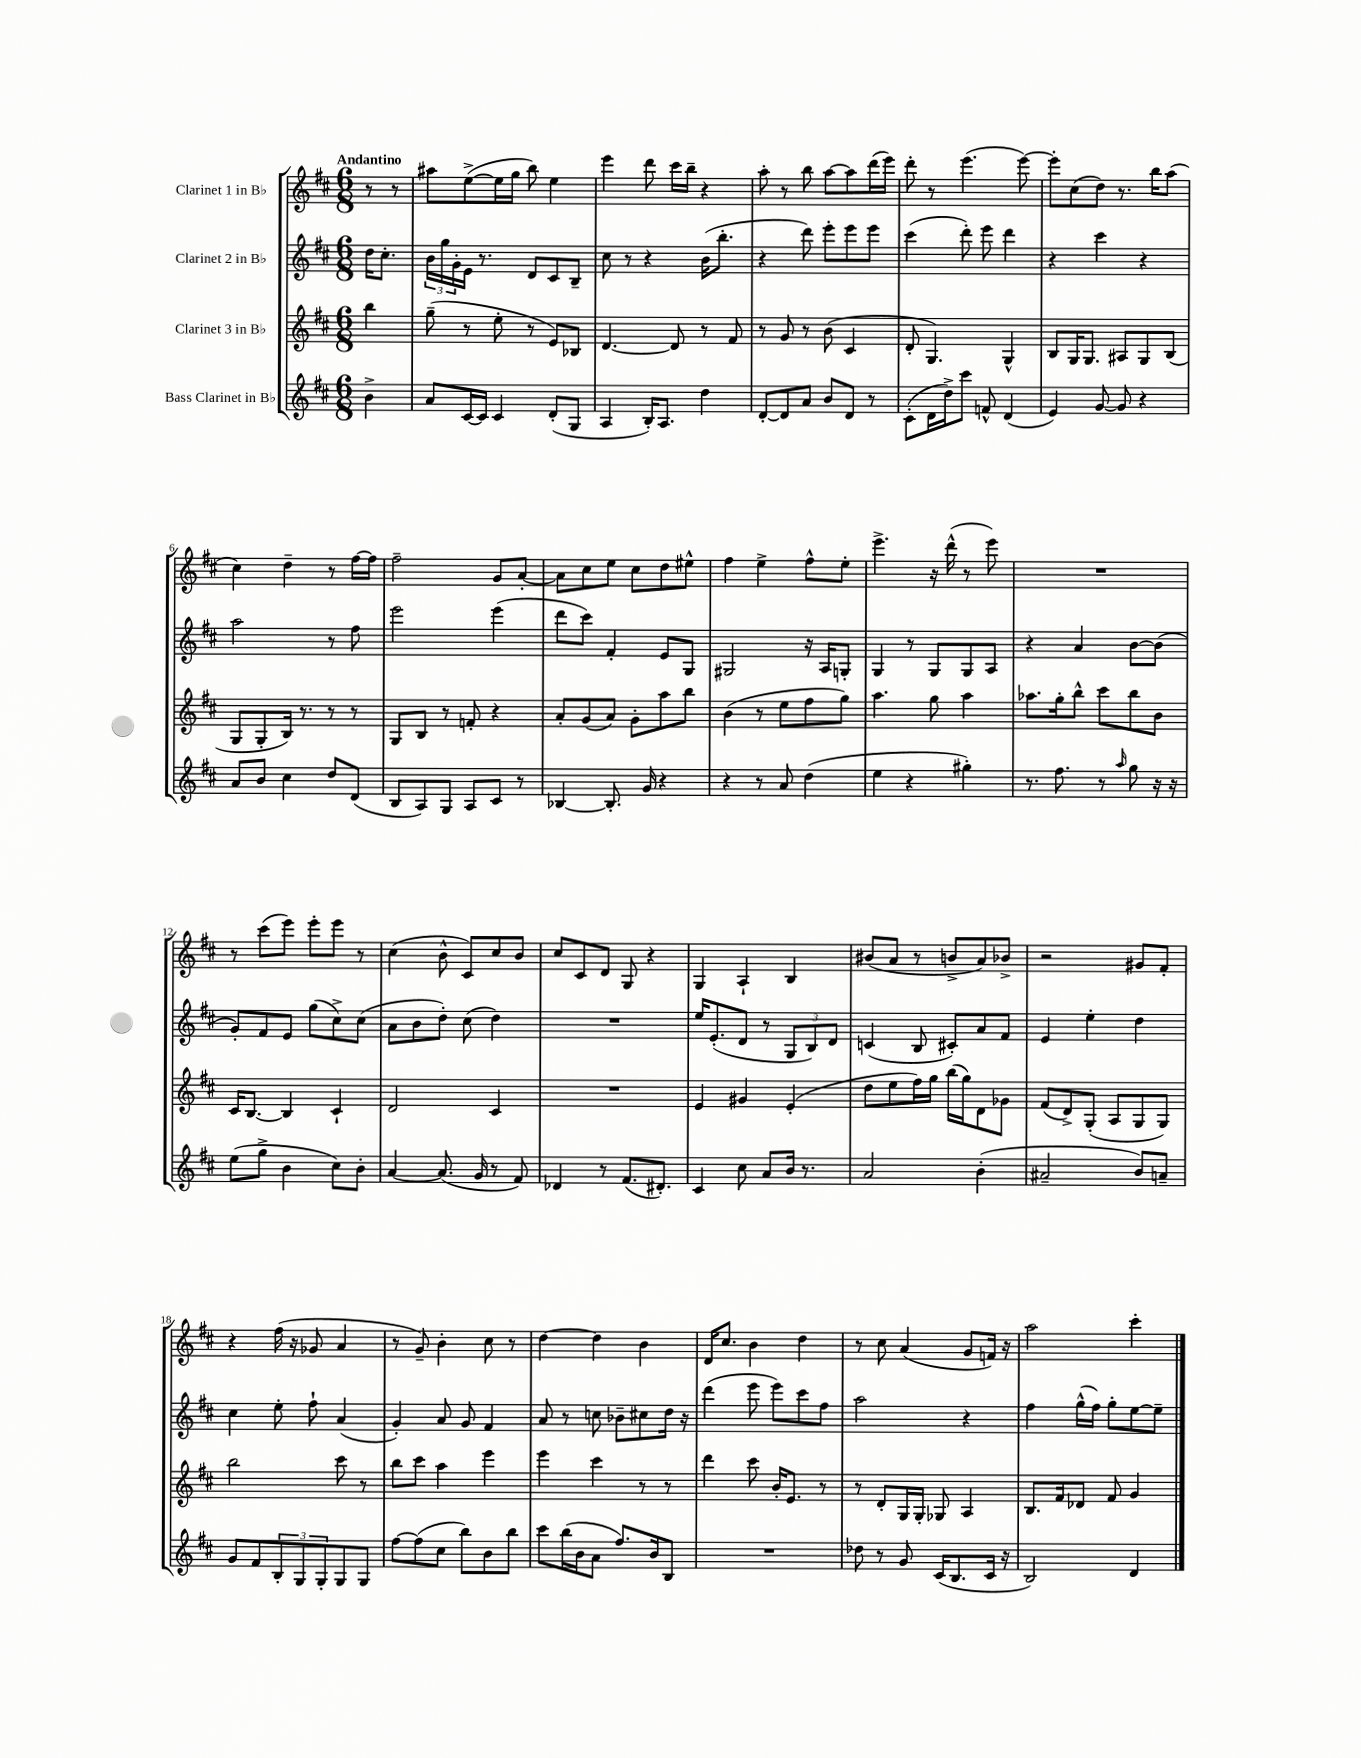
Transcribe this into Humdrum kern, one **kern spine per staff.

**kern	**kern	**kern	**kern
*part4	*part3	*part2	*part1
*staff4	*staff3	*staff2	*staff1
*I"Bass Clarinet in B♭	*I"Clarinet 3 in B♭	*I"Clarinet 2 in B♭	*I"Clarinet 1 in B♭
*clefG2	*clefG2	*clefG2	*clefG2
*k[f#c#]	*k[f#c#]	*k[f#c#]	*k[f#c#]
*M6/8	*M6/8	*M6/8	*M6/8
=	=	=	=
!	!	!	!LO:TX:a:B:t=Andantino
4b^\	4bb\	16dd\KL	8r
.	.	8.cc#'\J	.
.	.	.	8r
=1	=1	=1	=1
8a/L	(8gg~\	24b\LL	8aa#X\L
.	.	24gg\	.
.	.	24g'\	.
[16c#/L	8r	16e\JJ	([8ee^\
16c#/JJ]	.	8.r	.
4c#/	8ee'\	.	16ee\L]
.	.	.	16gg\JJ
.	8r	8d/L	8bb\)
(8d'/L	8e/L)	8c#/	4ee\
8G/J	8B-X/J	8B~/J	.
=2	=2	=2	=2
4A/	[4.d/	8cc#\	4eee\
.	.	8r	.
16B'/KL)	.	4r	8ddd\
8.A/J	.	.	.
.	8d/]	.	16ccc#\LL
.	.	.	16bb~\JJ
4dd\	8r	(16b\KL	4r
.	.	8.bb'\J	.
.	8f#/	.	.
=3	=3	=3	=3
[8d'/L	8r	4r	8aa'\
8d/]	8g/	.	8r
8a/J	8r	8ddd\)	8bb\
8b/L	(8b\	8eee'\L	[8aa\L
8d/J	4c#/	8eee\	8aa\]
8r	.	8eee\J	(16ddd\L
.	.	.	16eee\JJ)
=4	=4	=4	=4
(8c#'\L	8d'/	(4ccc#\	8ddd'\
16d\L	4.G/)	.	8r
16dd^\J)	.	.	.
8ccc#\J	.	8ddd'\)	(4.eee\
8fn^^/	.	8eee\	.
(4d/	4G^^/	4ddd\	.
.	.	.	[8eee\)
=5	=5	=5	=5
4e/)	8B/L	4r	8eee'\L]
.	16G/K	.	(8cc#\
.	8.G/J	.	.
[8g/	.	4ccc#\	8dd\J)
8g/]	8A#X/L	.	8.r
4r	8G/	4r	.
.	.	.	16bb\KL
.	(8B/J	.	(8aa\J
!!LO:LB:g=z
=6	=6	=6	=6
8a/L	8G/L	2aa\	4cc#\)
8b/J	8G'/	.	.
4cc#\	16B/Jk)	.	4dd~\
.	8.r	.	.
8dd/L	8r	8r	8r
(8d/J	8r	8ff#\	[16ff#\LL
.	.	.	16ff#\JJ]
=7	=7	=7	=7
8B/L	8G/L	2eee\	2ff#~\
8A/)	8B/J	.	.
8G/J	8r	.	.
8A/L	8fn'/	.	.
8c#/J	4r	(4eee\	8g/L
8r	.	.	[8a'/J
=8	=8	=8	=8
[4B-X/	8a'/L	8ddd\L	8a\L]
.	(8g/	8ccc#\J)	8cc#\
8.B-'/]	8a/J)	4f#'/	8ee\J
.	8g'\L	.	8cc#\L
16g/	.	.	.
4r	8aa\	8e/L	8dd\
.	8bb\J	8G/J	8ee#X^^\J
=9	=9	=9	=9
4r	(4b\	2G#X/	4ff#\
8r	8r	.	4ee^\
8a/	8ee\L	.	.
(4dd\	8ff#\	16r	8ff#^^\L
.	.	16A/KL	.
.	8gg\J)	8Gn'/J	8ee'\J
=10	=10	=10	=10
4ee\	4.aa\	4G/	4.eee^\
4r	.	8r	.
.	8gg\	8G/L	16r
.	.	.	(16ddd^^\
4gg#X'\)	4aa\	8G/	8r
.	.	8A/J	8eee\)
=11	=11	=11	=11
8.r	8.aa-X\L	4r	2.r
8.ff#\	16gg'\k	.	.
.	8bb^^\J	4a/	.
8r	8ccc#\L	.	.
16qqaa/	.	.	.
8gg\	8bb\	[8b\L	.
16r	8b\J	(8b\J]	.
16r	.	.	.
!!LO:LB:g=z
=12	=12	=12	=12
(8ee\L	16c#/KL	8g'/L)	8r
.	[8.B/J	.	.
8gg^\J	.	8f#/	(8ccc#\L
4b\	4B/]	8e/J	8eee\J)
.	.	(8gg\L	8eee'\L
8cc#\L)	4c#`/	8cc#^\)	8eee\J
8b'\J	.	(8cc#\J	8r
=13	=13	=13	=13
[4a/	2d/	8a\L	(4cc#\
.	.	8b\	.
(8.a/]	.	8dd'\J)	8b^^\
.	.	(8cc#\	8c#/L)
16g/	.	.	.
8r	4c#/	4dd\)	8cc#/
8f#/)	.	.	8b/J
=14	=14	=14	=14
4d-X/	2.r	2.r	8cc#/L
.	.	.	8c#/
8r	.	.	8d/J
(8.f#/L	.	.	8G/
.	.	.	4r
8.d#X'/J)	.	.	.
=15	=15	=15	=15
4c#/	4e/	16ee/KL	4G/
.	.	(8.e'/	.
8cc#\	4g#X/	8d/J	4A`/
8a/L	.	8r	.
16b/Jk	(4e'/	12G/L	4B/
8.r	.	.	.
.	.	12B/)	.
.	.	12d/J	.
=16	=16	=16	=16
2a/	8dd\L	(4cn/	(8b#X/L
.	8ee\	.	8a/J
.	16ff#\L)	8B/	8r
.	16gg\JJ	.	.
.	(16bb\LL	8c#X'/L)	8bn^/L
.	16gg\J)	.	.
(4b'\	8d\	8a/	8a/)
.	8g-X\J	8f#/J	8b-X^/J
=17	=17	=17	=17
2a#X~/	(8f#/L	4e/	2r
.	8d^/)	.	.
.	(8G'/J	4ee'\	.
.	8A/L	.	.
8b/L)	8G/	4dd\	8g#X/L
8an~/J	8G/J)	.	8f#'/J
!!LO:LB:g=z
=18	=18	=18	=18
8g/L	2bb\	4cc#\	4r
8f#/	.	.	.
12B'/	.	8ee'\	(16ff#\
.	.	.	16r
12G/	.	.	.
.	.	8ff#`\	8g-X/
12G'/	.	.	.
8G/	8ccc#\	(4a/	4a/
8G/J	8r	.	.
=19	=19	=19	=19
[8ff#\L	8bb\L	4g'/)	8r
(8ff#\]	8ccc#\J	.	8g~/)
8cc#\J	4aa\	8a/	4b'\
8bb\L)	.	8g/	.
8b\	4eee\	4f#/	8cc#\
8bb\J	.	.	8r
=20	=20	=20	=20
8ccc#\L	4eee\	8a/	[4dd\
(16bb\L	.	8r	.
16b\J	.	.	.
8a\J	4ccc#\	8ccn\	4dd\]
8.ff#/L)	.	8b-X~\L	.
.	8r	8cc#X\	4b\
16b/k	.	.	.
8B/J	8r	16dd\Jk	.
.	.	16r	.
=21	=21	=21	=21
2.r	4ddd\	(4ddd\	16d/KL
.	.	.	8.cc#/J
.	8ccc#\	8eee\	4b\
.	16b'/KL	8eee\L)	.
.	8.e/J	.	.
.	.	8ccc#\	4dd\
.	8r	8ff#\J	.
=22	=22	=22	=22
8dd-X\	8r	2aa\	8r
8r	8d'/L	.	8cc#\
8g/	16G/L	.	(4a/
.	16G'/JJ	.	.
(16c#/KL	8G-X/	.	.
8.B/	.	.	.
.	4A/	4r	8g/L
16c#/Jk	.	.	16fn/Jk)
16r	.	.	16r
=23	=23	=23	=23
2B/)	8.B/L	4ff#\	2aa\
.	16f#/k	.	.
.	8d-X/J	(16gg^^\LL	.
.	.	16ff#\JJ)	.
.	8f#/	8gg'\L	.
4d/	4g/	[8ee\	4ccc#'\
.	.	8ee~\J]	.
==	==	==	==
*-	*-	*-	*-
